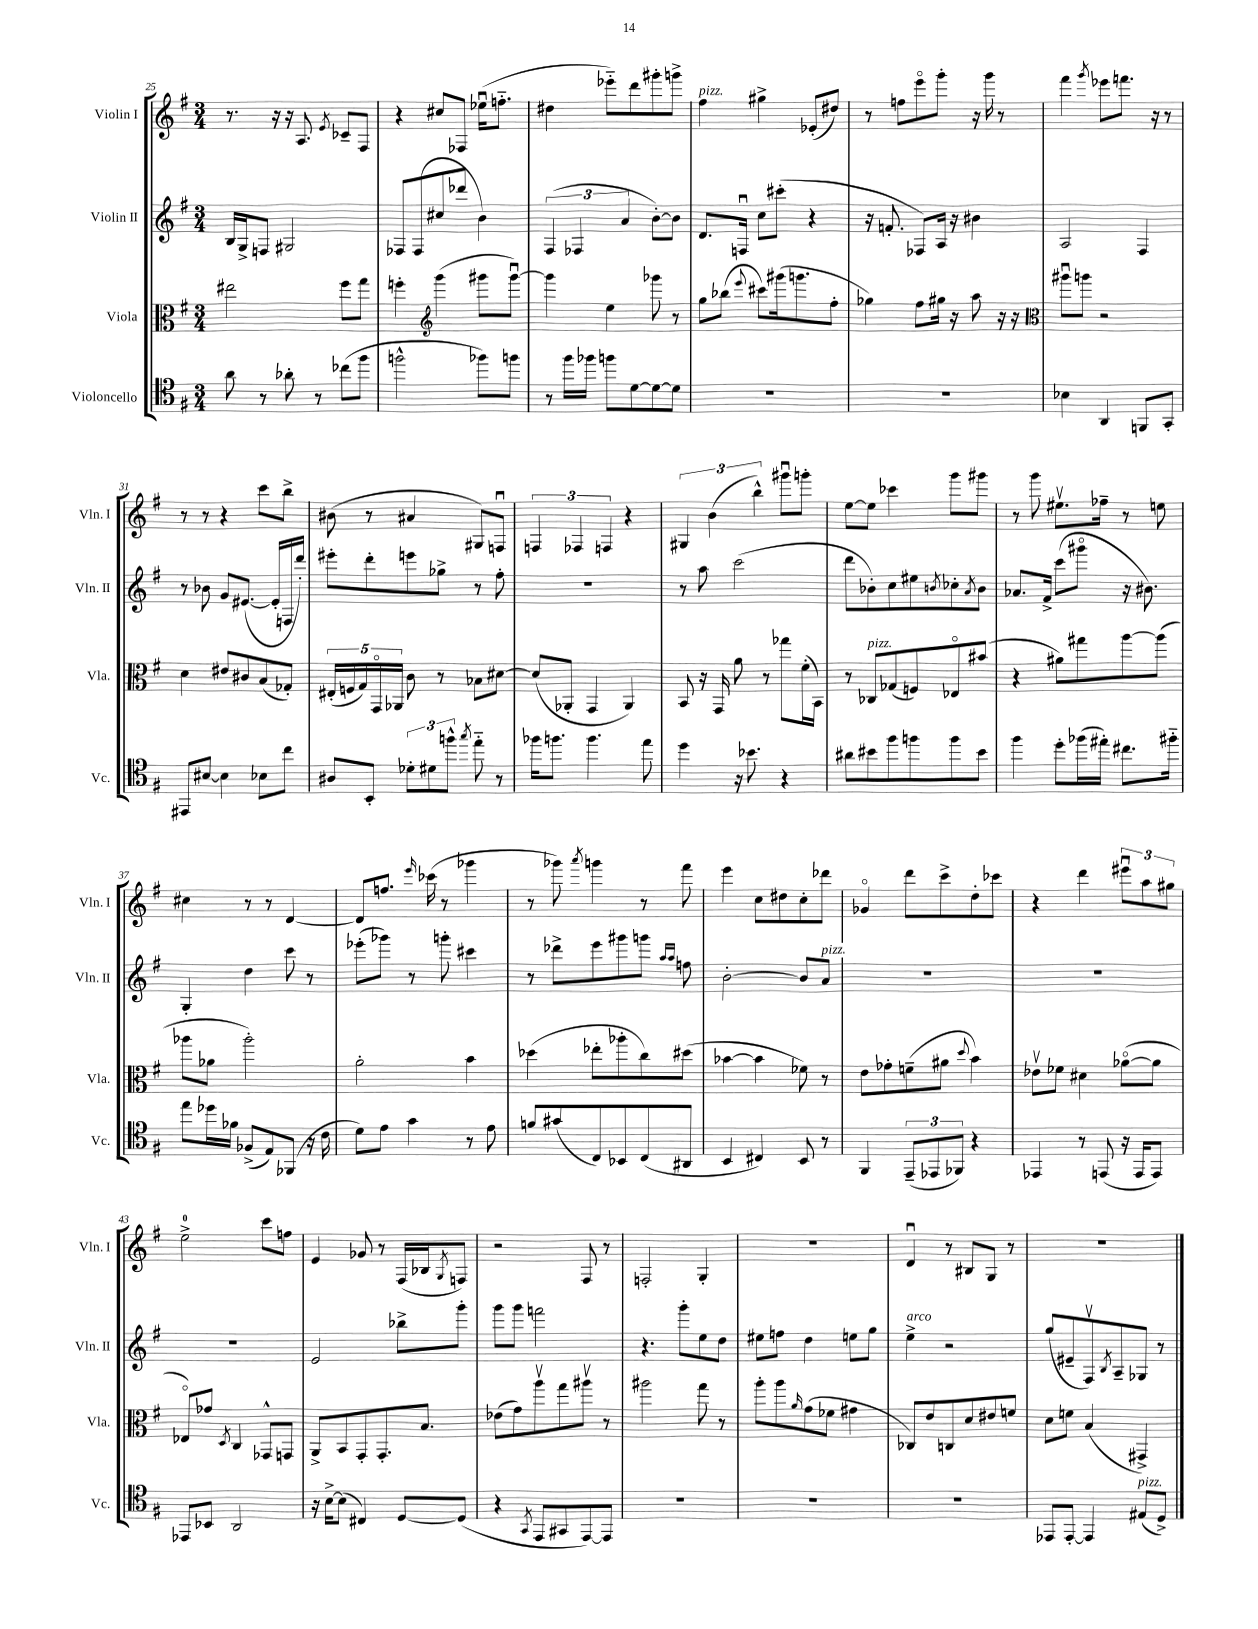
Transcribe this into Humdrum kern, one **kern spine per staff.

**kern	**kern	**kern	**kern
*staff4	*staff3	*staff2	*staff1
*clefC4	*clefC3	*clefG2	*clefG2
*k[f#]	*k[f#]	*k[f#]	*k[f#]
*M3/4	*M3/4	*M3/4	*M3/4
8a	2ee#	16B	8.r
.	.	16G^	.
8r	.	8F	.
.	.	.	16r
8a-'	.	2G#	16r
.	.	.	8.A
8r	.	.	.
.	.	.	8qe
(8cc-	8ff#	.	8c-~
8ff#	8gg	.	8F#
=	=	=	=
2ff^^	4ff'	8F-	4r
.	.	(8F-	.
*	*clefG2	*	*
.	(4ggg	8cc#	8cc#
.	.	8ddd-	8F-
8ff-)	8ggg#	4b)	(16ee-u
.	.	.	8.ff'~
8ff	[8ggg#u)	.	.
=	=	=	=
8r	4ggg#]	(6F#	4dd#
16ff#	.	.	.
.	.	6F-	.
16ff-	.	.	.
8ff	4ee	.	8eee-'~)
.	.	6a	.
[8d	.	.	8ddd
8d_	8ggg-	[8b')	8ggg#'
8d]	8r	8b]	8ggg^
=	=	=	=
2.r	8gg	8.d	4ff#
.	(8bb-	.	.
.	.	16Fu	.
.	8qqeee	.	.
.	8ccc#)	8cc	4gg#^
.	(16ggg#	(8ccc#'	.
.	8.ggg	.	.
.	.	4r	(8e-'
.	8ff#'	.	8dd#)
=	=	=	=
2.r	4gg-)	16r	8r
.	.	8.f'	.
.	.	.	8ff
.	8ff#	8F-)	8eeeo
.	16gg#	16A	8ggg'
.	16r	16r	.
.	8aa	4b#	16r
.	.	.	16ggg
.	16r	.	8r
.	16r	.	.
=	=	=	=
*	*clefC3	*	*
4B-	8aa#u	2A	4fff#
.	8aa	.	.
.	.	.	8qggg
4AA	2r	.	8eee-
.	.	.	8.fff
8FF	.	4F#	.
.	.	.	16r
8GG'	.	.	8r
=	=	=	=
8EE#	4d	8r	8r
[8B#	.	8b-	8r
4B#]	8e#	8g	4r
.	8c#	([8.e#	.
8B-	(8B	.	8ccc
.	.	16e#']	.
8cc	8G-')	16F	8bb^
.	.	16ddd')	.
=	=	=	=
8A#	(20E#'	8eee#'	(8b#
.	20F	.	.
.	20G)	.	.
8BB'	.	8ddd'	8r
.	20GGo	.	.
.	20AA-	.	.
12d-'	8c	8eee	4a#
12d#	.	.	.
.	8r	8gg-^	.
12ff^^	.	.	.
8qgg	.	.	.
8ee'~	8B-	8r	8G#)
8r	[8d#	8ff#'	8Fu
=	=	=	=
16ff-	(8d#]	2.r	6F
8.ff	.	.	.
.	8AA-'	.	.
.	.	.	6F-
4.ff	4GG	.	.
.	.	.	6F
.	4AA-)	.	4r
8ee	.	.	.
=	=	=	=
4dd	8BB	8r	6G#
.	16r	8aa	.
.	.	.	(6b
.	16GG	.	.
16r	8a	(2ccc	.
8.b-	.	.	.
.	.	.	6bb^^)
.	8r	.	.
4r	8gg-	.	8ggg#u
.	(16f#'	.	8ggg'
.	16BB)	.	.
=	=	=	=
8a#	8r	8ddd	[8ee
8b#	8C-	8b-')	8ee]
8ff#	(8G-	8cc	4ccc-
8ff	8F)	8ee#	.
.	.	8qb	.
8ff	8E-o	8cc-'	8ggg
.	.	8qa	.
8b#	(8b#	8b	8ggg#
=	=	=	=
4ff#	4r	8.a-	8r
.	.	.	8ggg
.	.	16f#^	.
8dd'	8a#)	(8ccc	8.ee#v
(16ff-	8gg#	8ggg#o	.
16ee#')	.	.	16ff-~
8.cc#	[8aa	16r	8r
.	.	8.b#)	.
.	(8aa]	.	8ee
16ff#'~	.	.	.
=	=	=	=
8ee	8aa-	4G'	4cc#
16dd-	8a-	.	.
16f-	.	.	.
(8F-^	2aa-')	4dd	8r
8E)	.	.	8r
(8FF-	.	8ccc	[4d
16r	.	8r	.
16c	.	.	.
=	=	=	=
8d)	2a'	(8eee-'	8d]
8e	.	8ggg-)	8.ff
4g	.	8r	.
.	.	.	16qqeee
.	.	.	(16ccc-
.	.	8ggg'	8r
8r	4b	4ccc#	4ggg-
8e	.	.	.
=	=	=	=
8f	(4dd-	8r	8r
(8g#	.	8ddd-^	8ggg-)
.	.	.	8qaaa
8C)	8ee-'	8eee	4ggg
8BB-	8aa-'	8ggg#	.
(8C	8cc)	8ggg	8r
.	.	16qqaa	.
.	.	16qqaa	.
8AA#	(8dd#	8ff	8fff#
=	=	=	=
4BB	[4b-	[2b'	4eee
4C#)	4b-]	.	8cc
.	.	.	8dd#
8BB	8f-)	8b]	8cc'
8r	8r	8a	8ddd-
=	=	=	=
4FF#	8e	2.r	4g-o
.	8g-'	.	.
(12EE~	(8f~	.	8ddd
12EE-	.	.	.
.	8a#	.	8ccc^
12FF-)	.	.	.
.	8qqdd	.	.
4r	4b)	.	8dd'
.	.	.	8ccc-
=	=	=	=
4EE-	8e-v	2.r	4r
.	8f-	.	.
8r	4d#	.	4ddd
(8EE	.	.	.
16r	([8a-o	.	12eee#u
16EE	.	.	.
.	.	.	12aa
8EE)	8a-]	.	.
.	.	.	12gg#
=	=	=	=
8EE-	8E-o)	2.r	2ee^
8BB-	8g-	.	.
.	8qD	.	.
2AA	4C	.	.
.	8GG-^^	.	8ccc
.	8GG	.	8ff
=	=	=	=
16r	8AA^	2e	4e
[16B^	.	.	.
(8B]	8BB	.	.
4C#)	8GG'	.	8g-
.	8.GG'	.	8r
[8D	.	8bb-^	(16F#
.	8.B	.	16B-
.	.	.	8qG
(8D]	.	8ggg'	8F)
=	=	=	=
4r	(8e-	8ggg	2r
.	8g)	8ggg	.
8qGG	.	.	.
8EE	8aav	2fff	.
8GG#	8gg	.	.
[8EE)	8aa#v	.	8F#
8EE]	8r	.	8r
=	=	=	=
2.r	2aa#	4.r	2F'
.	.	8ggg'	.
.	8gg	8ee	4G'
.	8r	8dd	.
=	=	=	=
2.r	8aa'	8ee#	2.r
.	8aa	8ff	.
.	16qqa	.	.
.	(8g	4dd	.
.	8f-	.	.
.	4g#	8ee	.
.	.	8gg	.
=	=	=	=
2.r	8C-)	4ee^	4du
.	8e	.	.
.	8C	2r	8r
.	8d	.	8B#
.	8e#	.	8G
.	8f	.	8r
=	=	=	=
8EE-	8d	(8gg	2.r
[8EE-'	8f	8e#~	.
4EE-]	(4B	8F#v)	.
.	.	8qB	.
.	.	8A~	.
(8E#	4GG#^)	8G-	.
8D^)	.	8r	.
==	==	==	==
*-	*-	*-	*-
